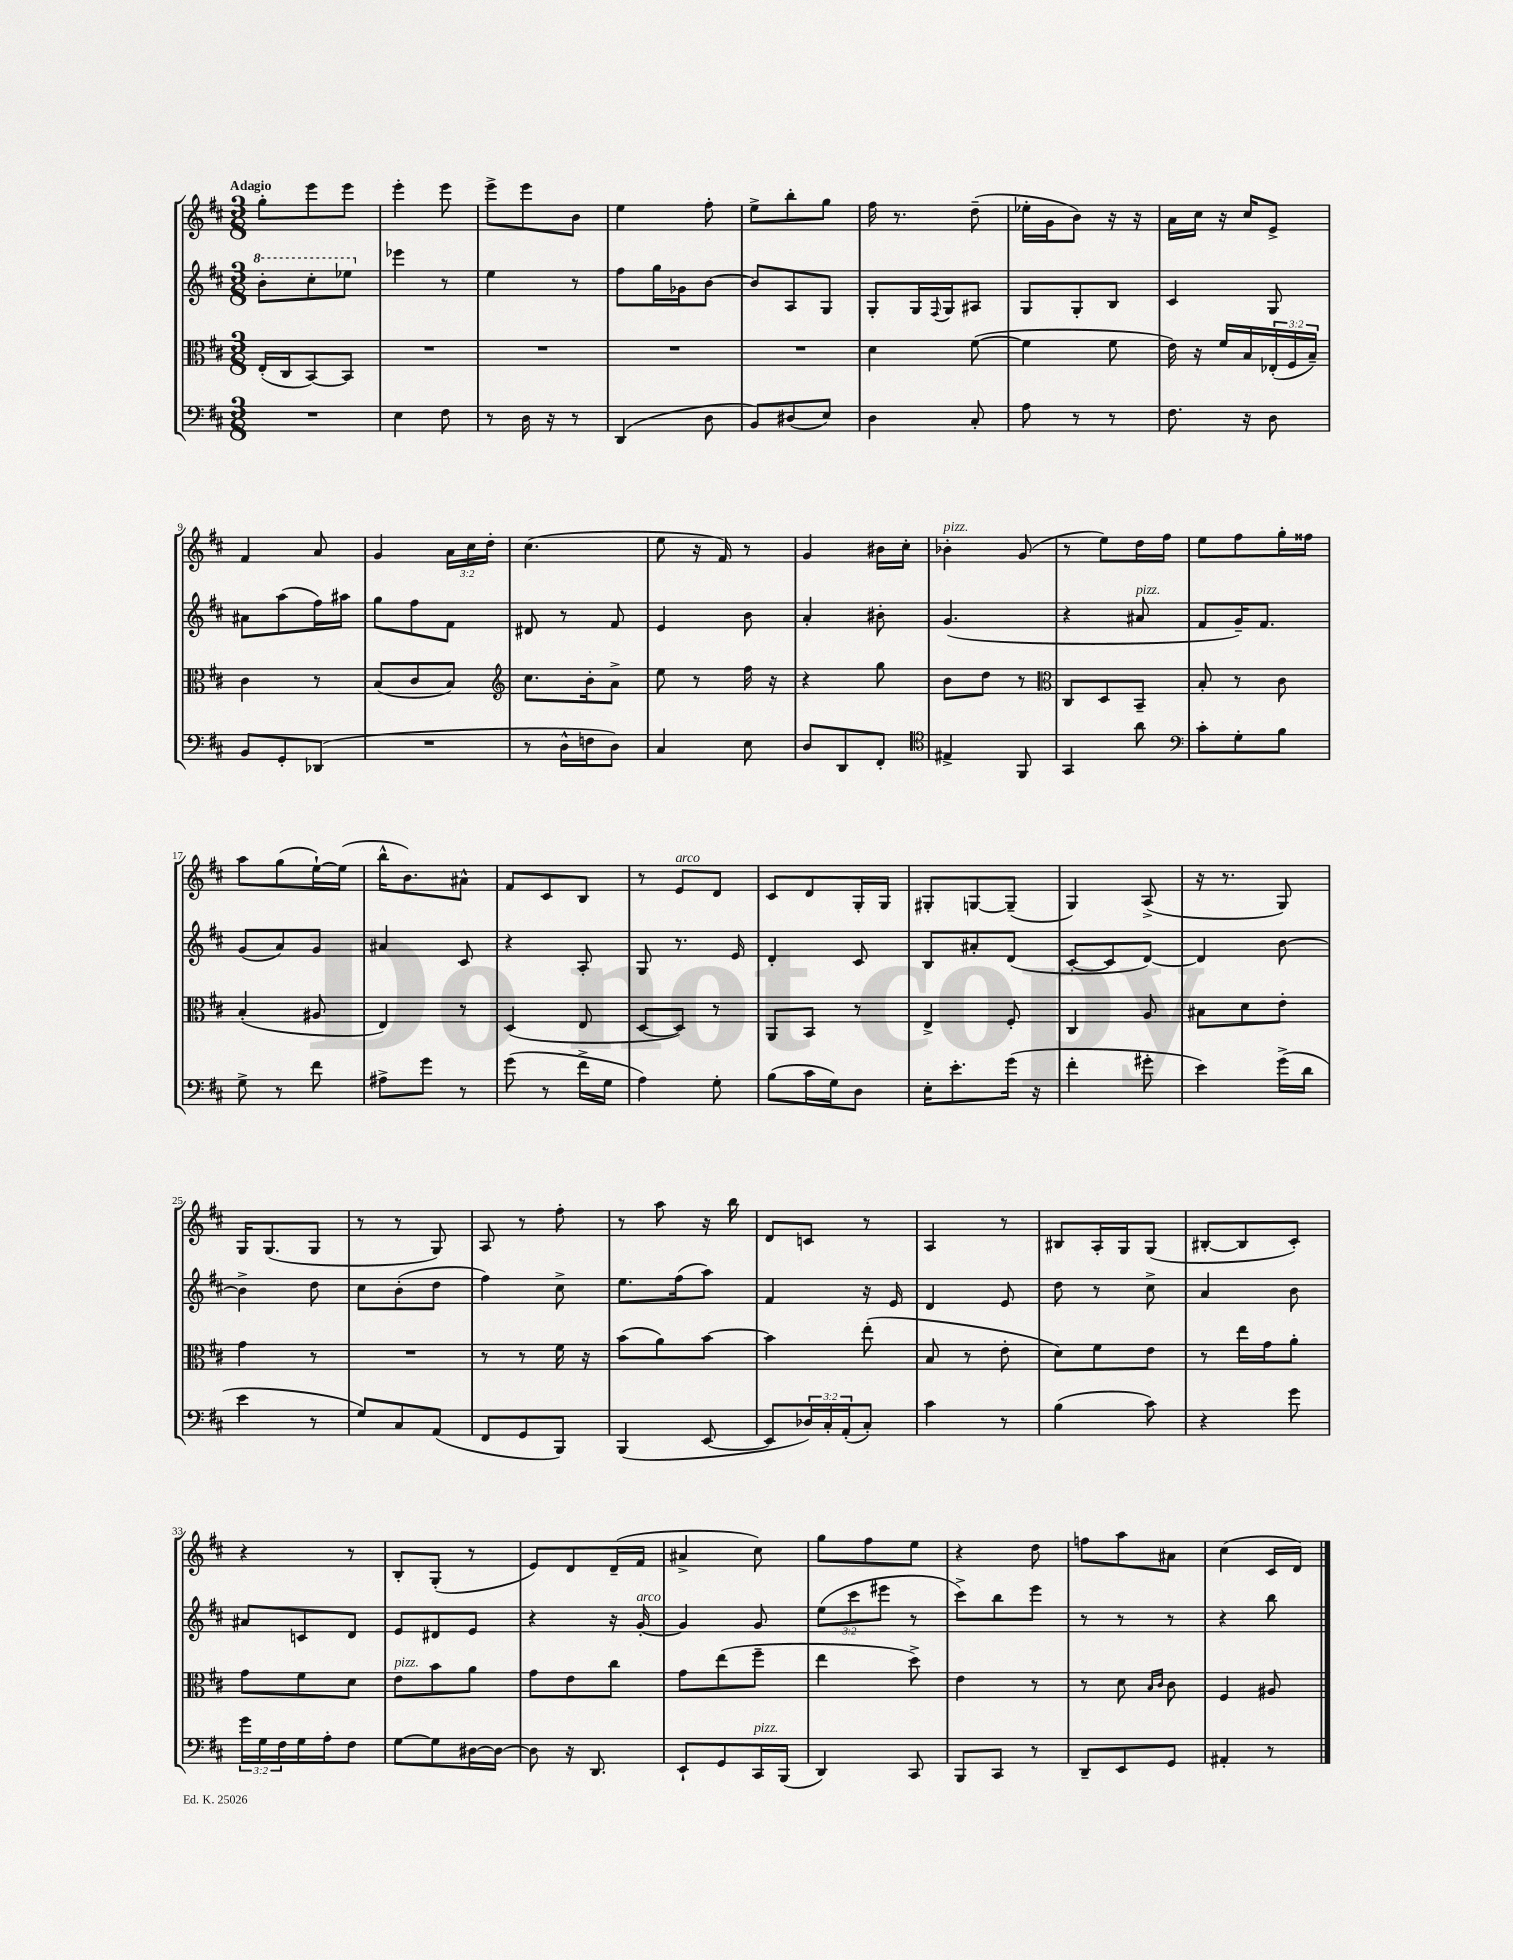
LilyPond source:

<<
\new StaffGroup <<
\new Staff = "s0" {
    \clef treble \key d \major \numericTimeSignature \time 3/8 \override Staff.TupletNumber.text = #tuplet-number::calc-fraction-text \tempo "Adagio"
    g''8-. e'''8 e'''8 |
    e'''4-. e'''8 |
    e'''8-> e'''8 b'8 |
    e''4 fis''8-. |
    e''8-> b''8-. g''8 |
    fis''16 r8. d''8--( |
    ees''16-. g'16 b'8) r16 r16 |
    a'16 cis''16 r16 cis''16 e'8-> |
    fis'4 a'8 |
    g'4 \tuplet 3/2 { a'16 cis''16 d''16-. } |
    cis''4.( |
    e''8 r16 fis'16) r8 |
    g'4 bis'16 cis''16-. |
    bes'4-.^\markup { \italic "pizz." } g'8( |
    r8 e''8) d''16 fis''16 |
    e''8 fis''8 g''16-. fisis''16 |
    a''8 g''8( e''16~-!) e''16( |
    b''16-^ b'8.) ais'8-^ |
    fis'8 cis'8 b8 |
    r8 e'8^\markup { \italic "arco" } d'8 |
    cis'8 d'8 g16-. g16 |
    gis8-. g8~ g8--( |
    g4) a8->( |
    r16 r8. g8) |
    g16 g8.( g8 |
    r8 r8 g8) |
    a8 r8 fis''8-. |
    r8 a''8 r16 b''16 |
    d'8 c'8 r8 |
    a4 r8 |
    bis8 a16-. g16 g8( |
    bis8~-. bis8 cis'8-.) |
    r4 r8 |
    b8-. g8-.( r8 |
    e'8) d'8 d'16--( fis'16 |
    ais'4-> cis''8) |
    g''8 fis''8 e''8 |
    r4 d''8 |
    f''8 a''8 ais'8 |
    cis''4( cis'16 d'16) \bar "|." |
}
\new Staff = "s1" {
    \clef treble \key d \major \numericTimeSignature \time 3/8 \override Staff.TupletNumber.text = #tuplet-number::calc-fraction-text
    \ottava #1 b''8-. cis'''8-. ees'''8 \ottava #0 |
    ees'''4 r8 |
    e''4 r8 |
    fis''8 g''16 ges'16 b'8~ |
    b'8 a8 g8 |
    g8-. g16 \appoggiatura { fis8 } g16 ais8 |
    g8 g8-. b8 |
    cis'4 g8 |
    ais'8 a''8( fis''16) ais''16 |
    g''8 fis''8 fis'8 |
    dis'8 r8 fis'8 |
    e'4 b'8 |
    a'4-. bis'8-. |
    g'4.( |
    r4 ais'8^\markup { \italic "pizz." } |
    fis'8 g'16--) fis'8. |
    g'8( a'8) g'8 |
    ais'4 cis'8 |
    r4 a8-. |
    g8 r8. e'16 |
    d'4-. cis'8 |
    b8 ais'8-. d'8( |
    cis'8~-. cis'8 d'8~) |
    d'4 b'8~ |
    b'4-> d''8 |
    cis''8 b'8-.( d''8 |
    fis''4) cis''8-> |
    e''8. fis''16( a''8) |
    fis'4 r16 e'16 |
    d'4 e'8 |
    d''8 r8 cis''8-> |
    a'4 b'8 |
    ais'8 c'8 d'8 |
    e'8 dis'8 e'8 |
    r4 r16 g'16~-.^\markup { \italic "arco" } |
    g'4 g'8 |
    \tuplet 3/2 { e''8( cis'''8 eis'''8 } r8 |
    cis'''8->) b''8 e'''8 |
    r8 r8 r8 |
    r4 b''8 \bar "|." |
}
\new Staff = "s2" {
    \clef alto \key d \major \numericTimeSignature \time 3/8 \override Staff.TupletNumber.text = #tuplet-number::calc-fraction-text
    e16-.( cis16 b,8~) b,8 |
    R4. |
    R4. |
    R4. |
    R4. |
    d'4 fis'8~( |
    fis'4 fis'8 |
    e'16) r16 fis'16 b16 \tuplet 3/2 { ees16-.( fis16 b16--) } |
    cis'4 r8 |
    b8( cis'8 b8) |
    \clef treble cis''8. b'16-. a'8-> |
    e''8 r8 fis''16 r16 |
    r4 g''8 |
    b'8 d''8 r8 |
    \clef alto cis8 d8 b,8-- |
    b8-. r8 cis'8 |
    b4-.( ais8 |
    e4) r8 |
    d4( e8 |
    d8~ d8) r8 |
    a,8 b,8 r8 |
    e4-> fis8-. |
    cis4 a8 |
    bis8 d'8 e'8-. |
    g'4 r8 |
    R4. |
    r8 r8 fis'16 r16 |
    b'8( a'8) b'8~ |
    b'4 e''8-.( |
    b8 r8 e'8-. |
    d'8) fis'8 e'8 |
    r8 e''16 g'16 a'8-. |
    g'8 fis'8 d'8 |
    e'8^\markup { \italic "pizz." } b'8 a'8 |
    g'8 e'8 cis''8 |
    g'8 e''8( fis''8-- |
    e''4 d''8->) |
    e'4 r8 |
    r8 d'8 \grace { b16 cis'16 } cis'8 |
    fis4 ais8 \bar "|." |
}
\new Staff = "s3" {
    \clef bass \key d \major \numericTimeSignature \time 3/8 \override Staff.TupletNumber.text = #tuplet-number::calc-fraction-text
    R4. |
    e4 fis8 |
    r8 d16 r16 r8 |
    d,4( d8 |
    b,8) dis8( e8) |
    d4 cis8-. |
    a8 r8 r8 |
    fis8. r16 d8 |
    b,8 g,8-. des,8( |
    R4. |
    r8 d16-^ f16 d8) |
    cis4 e8 |
    d8 d,8 fis,8-. |
    \clef tenor eis4-> fis,8 |
    g,4 a'8 |
    \clef bass cis'8-. g8-. b8 |
    g8-> r8 fis'8 |
    ais8-> g'8 r8 |
    g'8( r8 fis'16-> g16 |
    a4) g8-. |
    b8( cis'16 g16) d8 |
    e16-. e'8.-. g'16( r16 |
    fis'4-. gis'8-. |
    e'4) g'16->( d'16 |
    e'4 r8 |
    g8) cis8 a,8( |
    fis,8 g,8 b,,8) |
    b,,4( e,8~ |
    e,8 \tuplet 3/2 { des16) cis16-. a,16-.( } cis8-.) |
    cis'4 r8 |
    b4( cis'8) |
    r4 g'8 |
    \tuplet 3/2 { g'16 g16 fis16 } g16 a16-. fis8 |
    g8~ g8 dis16~ dis16~ |
    dis8 r16 d,8. |
    e,8-! g,8 cis,16^\markup { \italic "pizz." } b,,16( |
    d,4) cis,8 |
    b,,8 cis,8 r8 |
    d,8-- e,8 g,8 |
    ais,4-. r8 \bar "|." |
}
>>
>>
